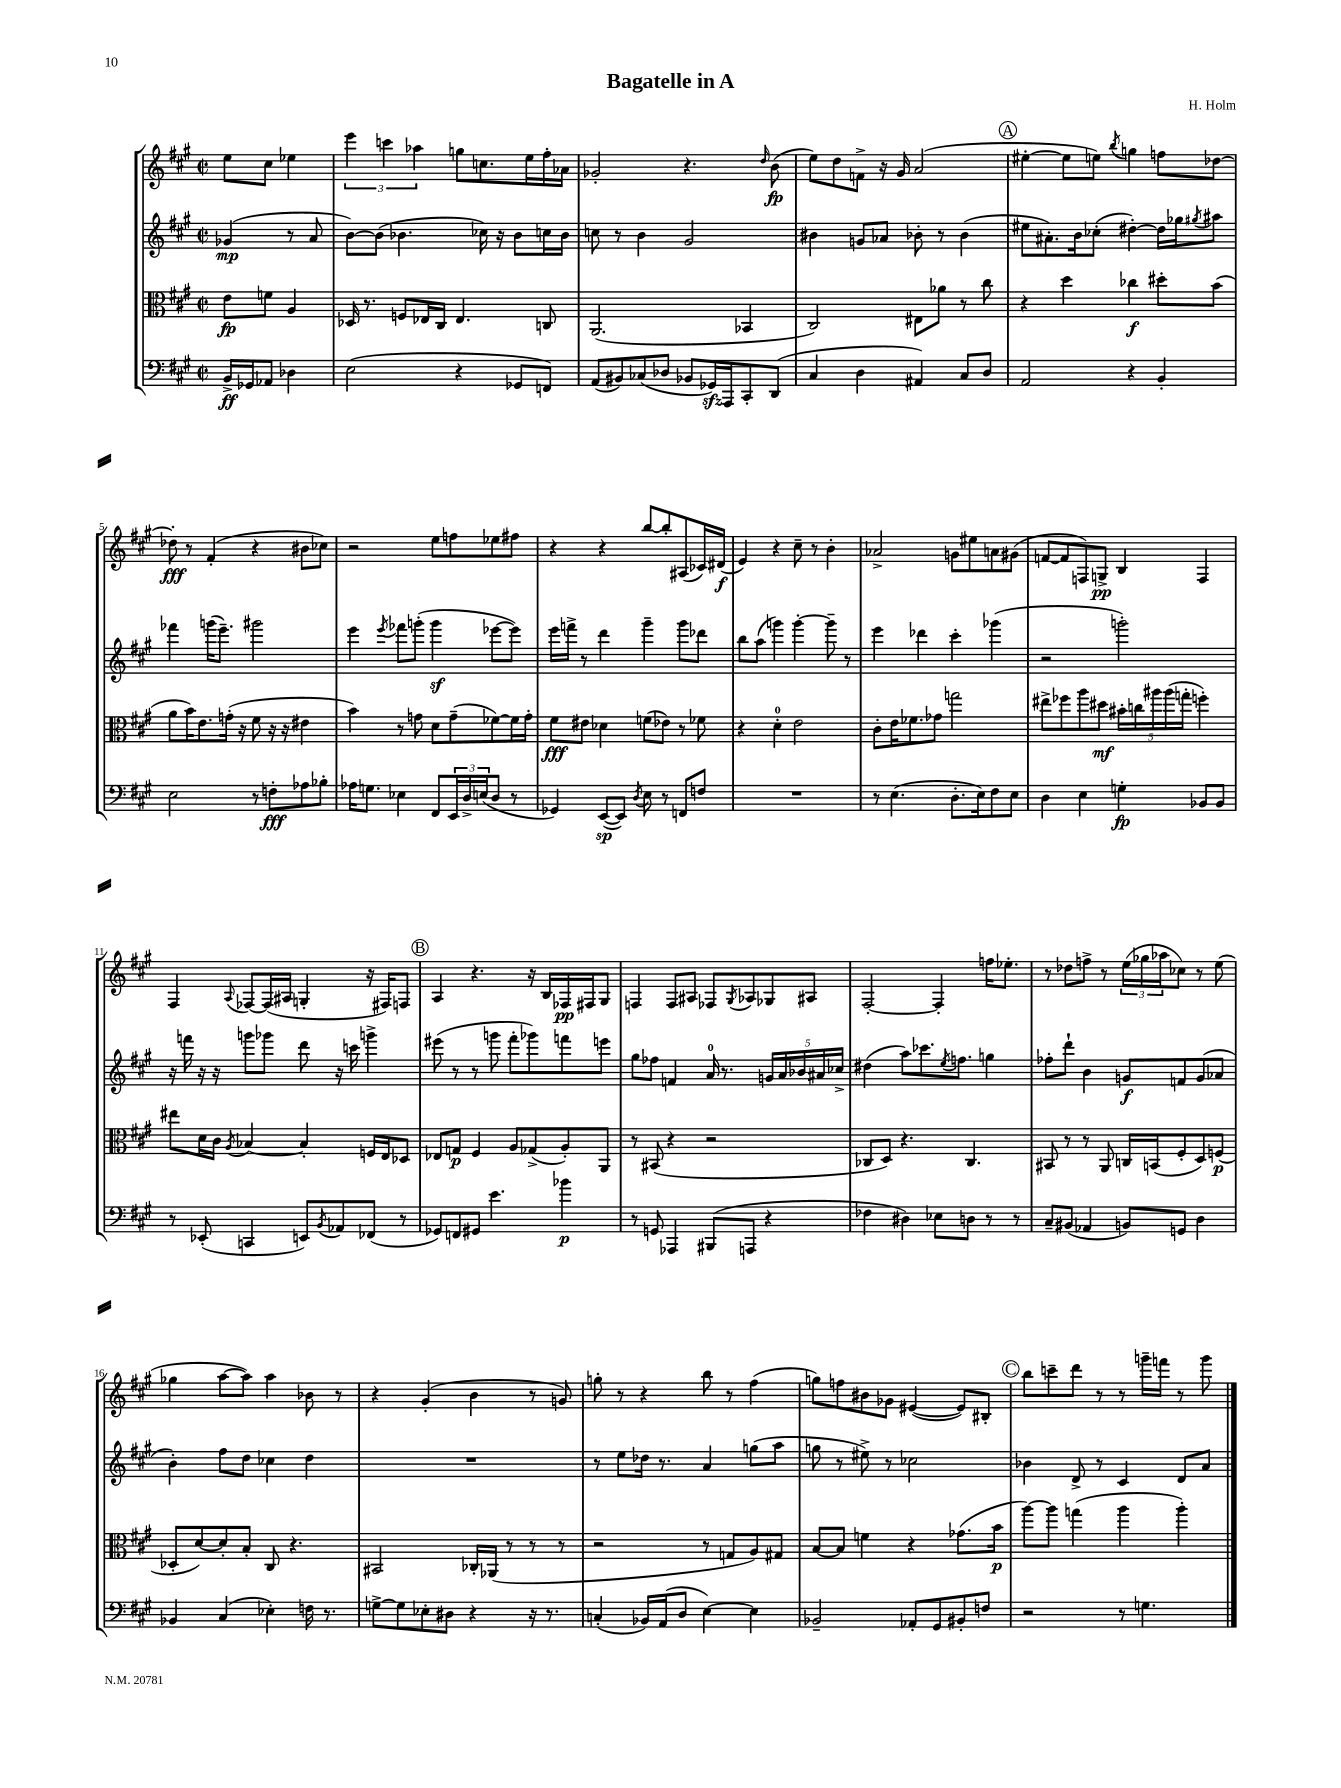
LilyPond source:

\header { title = "Bagatelle in A" composer = "H. Holm" }
<<
\new StaffGroup <<
\new Staff = "s0" {
    \clef treble \key a \major \defaultTimeSignature \time 2/2 \partial 2
    e''8 cis''8 ees''4 |
    \tuplet 3/2 { e'''4 c'''4 aes''4 } g''8 c''8. e''16 fis''16-. aes'16 |
    ges'2-. r4. \grace { d''16 } b'8\fp( |
    e''8) d''8 f'8-> r16 gis'16 a'2( |
    \mark \markup { \circle "A" } eis''4~-. eis''8 e''8) \acciaccatura { b''8 } g''4 f''8 des''8~ |
    des''8-.\fff r8 fis'4-.( r4 bis'8 ces''8) |
    r2 e''8 f''8 ees''8 fis''8 |
    r4 r4 b''8~ b''8-. ais8( ces'16) dis'16\f( |
    e'4) r4 cis''8-- r8 b'4-. |
    aes'2-> g'8 eis''8 a'8 gis'8( |
    f'8~ f'8 f8) g8->\pp b4 f4 |
    fis4 \appoggiatura { a8 } fes8~ fes16( ais16 g4-. r16 fis16) f8 |
    \mark \markup { \circle "B" } a4 r4. r16 b16 fes16\pp fis16 gis8 |
    f4 f8 ais8 fes8 \acciaccatura { gis8 } aes8 ges8 ais8 |
    fis2~-. fis4-. f''16 ees''8.-. |
    r8 des''8 f''8-> r8 \tuplet 3/2 { e''16( ges''16 aes''16 } ces''8) r8 e''8( |
    ges''4 a''8~ a''8) a''4 bes'8 r8 |
    r4 gis'4-.( b'4 r8 g'8) |
    g''8-. r8 r4 b''8 r8 fis''4( |
    g''8) f''8 bis'8 ges'8 eis'4~( eis'8) bis8-. |
    \mark \markup { \circle "C" } b''8 c'''8-- d'''8 r8 r8 g'''16-- f'''16 r8 g'''8 \bar "|." |
}
\new Staff = "s1" {
    \clef treble \key a \major \defaultTimeSignature \time 2/2 \partial 2
    ges'4\mp( r8 a'8 |
    b'8~) b'8( bes'4. ces''16) r16 bes'8 c''16 bes'16 |
    c''8 r8 b'4 gis'2 |
    bis'4 g'8 aes'8 bes'8-. r8 bes'4( |
    \mark \markup { \circle "A" } eis''8 ais'8.-.) b'16 ces''8-.( dis''4~-.) dis''16 ges''16 \acciaccatura { gis''8 } ais''8 |
    fes'''4 g'''16( e'''8.--) gis'''2 |
    e'''4 \acciaccatura { e'''8 } fes'''8 g'''8-.( g'''4\sf ees'''8~ ees'''8) |
    e'''16 f'''16-> r8 d'''4 gis'''4-- gis'''8 des'''8 |
    b''8 a''8( g'''4) g'''4~-. g'''8-- r8 |
    e'''4 des'''4 cis'''4-. ges'''4( |
    r2 g'''2-.) |
    r16 f'''16 r16 r16 g'''8 ges'''8 d'''8 r16 c'''16 g'''4-> |
    \mark \markup { \circle "B" } eis'''8( r8 r8 g'''8 fis'''8-. ges'''8) f'''8 e'''8 |
    gis''8 fes''8 f'4 a'16-0 r8. \tuplet 5/4 { g'16 a'16 bes'16 ais'16 ces''16-> } |
    dis''4( a''8) ces'''8. \acciaccatura { e''8 } f''8. g''4 |
    fes''8-. d'''8-! b'4 g'8\f f'8 g'8( aes'8 |
    b'4-.) fis''8 d''8 ces''4 d''4 |
    R1 |
    r8 e''8 des''16 r8. a'4 g''8( a''8 |
    g''8 r8 eis''8->) r8 ces''2 |
    \mark \markup { \circle "C" } bes'4 d'8-> r8 cis'4 d'8 a'8 \bar "|." |
}
\new Staff = "s2" {
    \clef alto \key a \major \defaultTimeSignature \time 2/2 \partial 2
    e'8\fp f'8 a4 |
    des16 r8. f8 ees16 cis16 ees4. c8 |
    a,2.( bes,4 |
    cis2) eis8 aes'8 r8 cis''8 |
    \mark \markup { \circle "A" } r4 d''4 ces''4\f dis''8-. b'8( |
    a'8 b'16) e'8. g'16-.( r16 fis'8 r16 r16 eis'4 |
    b'4) r8 g'8 d'8 g'8--( fes'8~) fes'16 g'16-. |
    fis'8\fff eis'8 des'4 f'8( ees'8) r8 fes'8 |
    r4 d'4-0-. e'2 |
    cis'8-. e'16 fes'8. ges'8 g''2 |
    eis''8-> fes''8 a''8 dis''8\mf \tuplet 5/4 { bis'16-. c''16 ais''16 ais''16( g''16-. } f''4-.) |
    eis''8 d'16 cis'16 \acciaccatura { a8 } bes4~ bes4-. f16 e16 des8 |
    \mark \markup { \circle "B" } ees8 g8\p fis4 a8 ges8->( a8-.) a,8 |
    r8 bis,8( r4 r2 |
    ces8 d8) r4. ces4. |
    bis,8 r8 r8 a,8 c16 b,16( fis8-. d8) f8\p( |
    des8-. d'8~) d'8-. b8-. cis8 r4. |
    bis,2 ces16-. aes,16( r8 r8 r8 |
    r2 r8 g8 a8) gis8 |
    b8~ b8 f'4 r4 ges'8.( b'16\p |
    \mark \markup { \circle "C" } a''8~) a''8 g''4( a''4 a''4-.) \bar "|." |
}
\new Staff = "s3" {
    \clef bass \key a \major \defaultTimeSignature \time 2/2 \partial 2
    b,16->\ff ges,16 aes,8 des4 |
    e2( r4 ges,8 f,8) |
    a,8( bis,8) ces8( des8 bes,8 ges,16\sfz) a,,16 cis,8-. d,8( |
    cis4 d4 ais,4) cis8 d8 |
    \mark \markup { \circle "A" } a,2 r4 b,4-. |
    e2 r8 f8-.\fff aes8 bes8-. |
    aes16 g8. ees4 fis,8 \tuplet 3/2 { e,16 d16-> e16( } d8 r8 |
    ges,4) e,8~\sp( e,8) \acciaccatura { d8 } e8 r8 f,8 f8 |
    R1 |
    r8 e4.( d8.-. e16) fis8 e8 |
    d4 e4 g4-.\fp bes,8 bes,8 |
    r8 ees,8-.( c,4 e,8) \acciaccatura { b,8 } aes,8 fes,8( r8 |
    \mark \markup { \circle "B" } ges,8) f,8 gis,8 e'4. bes'4\p |
    r8 g,8 aes,,4 bis,,8( a,,8 r4 |
    fes4 dis4) ees8 d8 r8 r8 |
    cis8-- bis,8( aes,4 b,8) g,8 d4 |
    bes,4 cis4( ees4-.) f16 r8. |
    g8~-> g8 ees8-. dis8 r4 r16 r8. |
    c4-.( bes,16) a,16( d8 e4~) e4 |
    bes,2-- aes,8-. gis,8 bis,8-. f8 |
    \mark \markup { \circle "C" } r2 r8 g4. \bar "|." |
}
>>
>>
